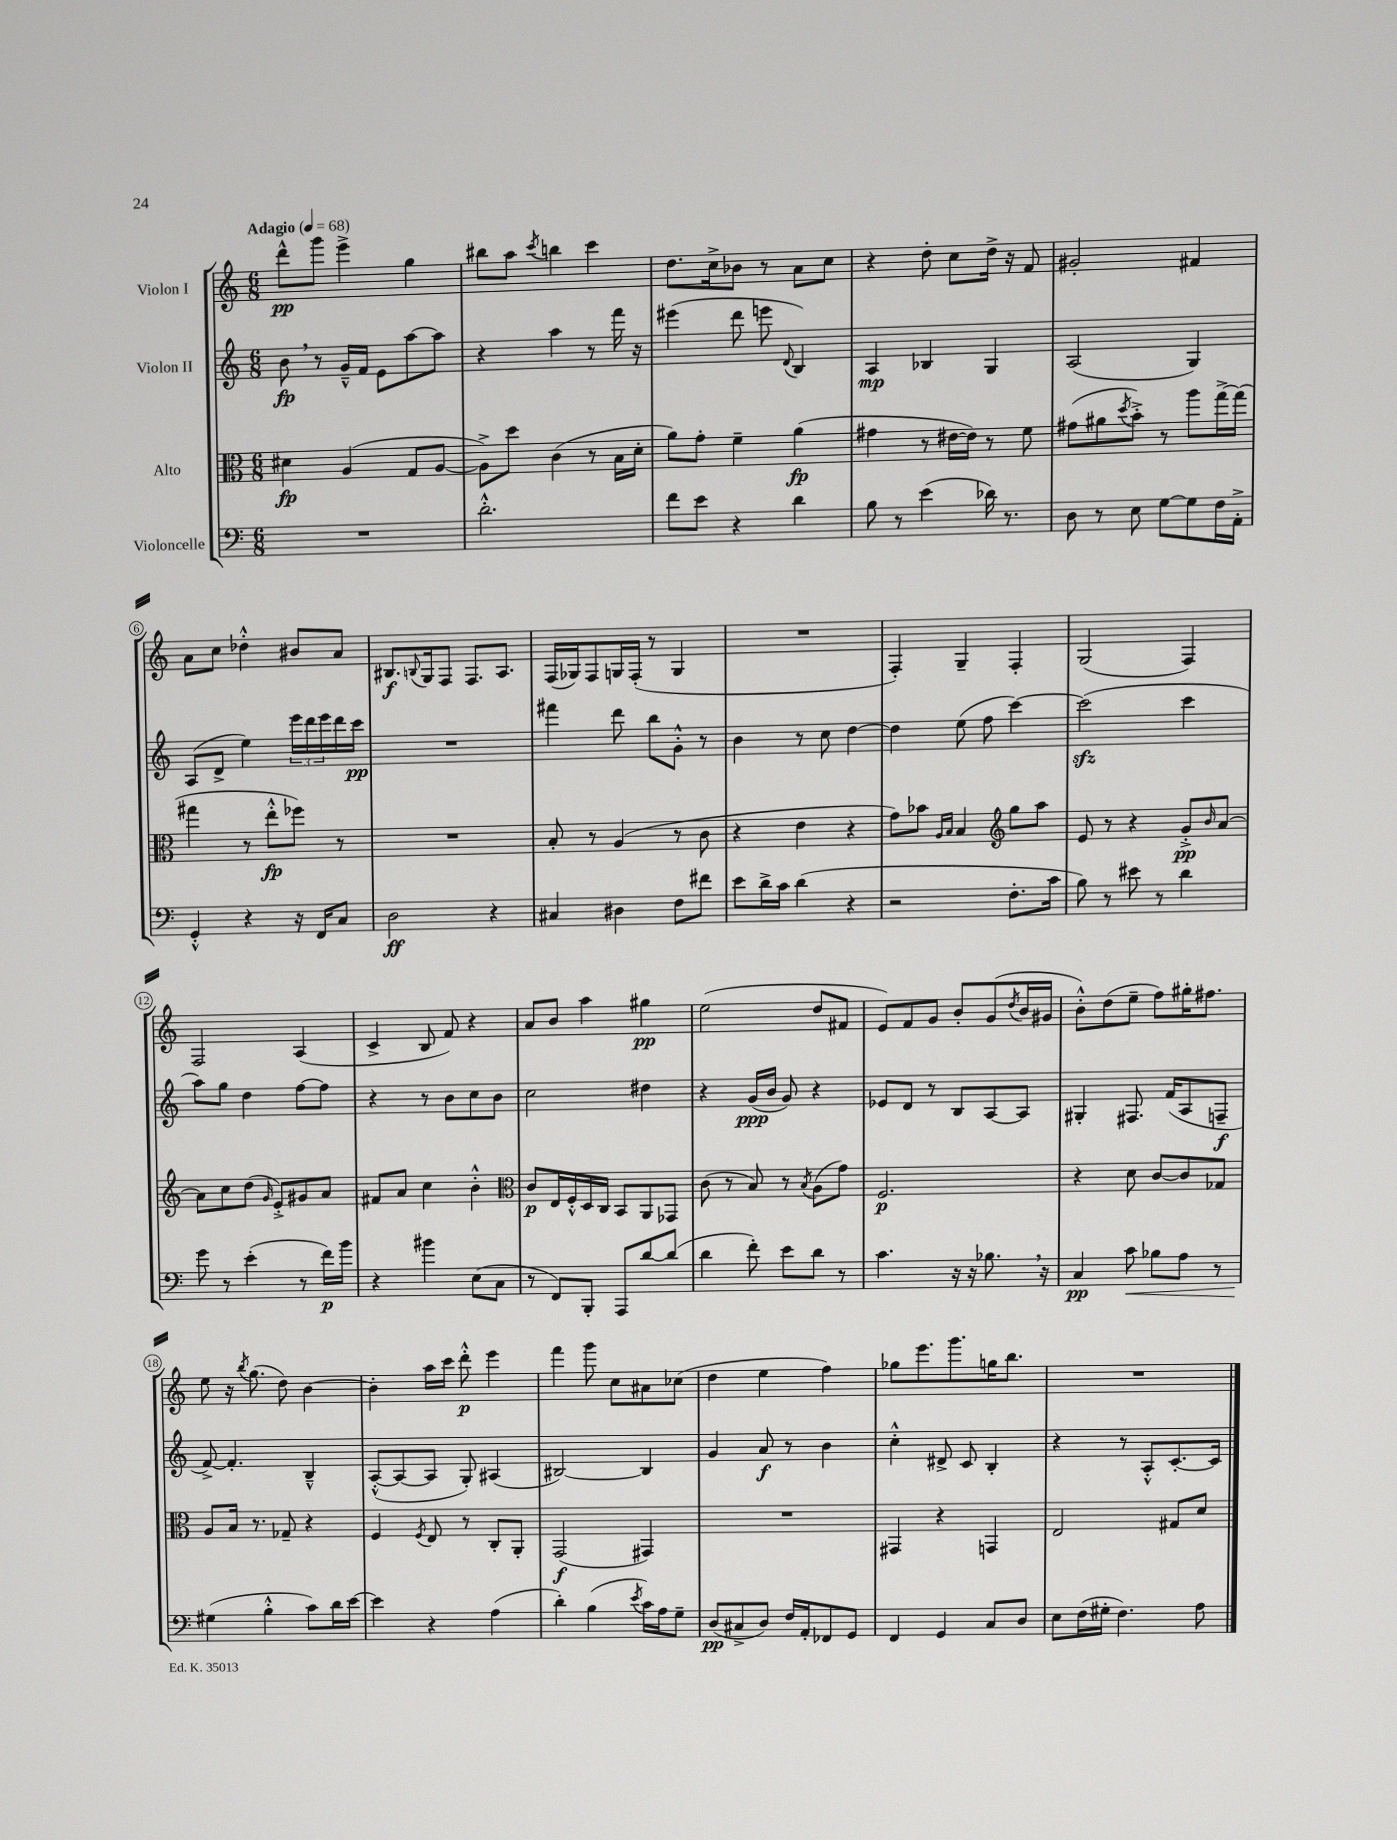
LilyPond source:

<<
\new StaffGroup <<
\new Staff = "s0" \with { instrumentName = "Violon I" } {
    \clef treble \key c \major \numericTimeSignature \time 6/8 \tempo "Adagio" 4 = 68
    d'''8-^\pp g'''8 e'''4-> g''4 |
    bis''8 a''8 \acciaccatura { c'''8 } b''4 c'''4 |
    d''8. c''16-> bes'8 r8 a'8 c''8 |
    r4 d''8-. c''8 d''16-> r16 f'8 |
    gis'2-. fis'4 |
    a'8 c''8 des''4-.-^ bis'8 a'8 |
    bis8.\f \appoggiatura { b8 } g16 f8 f8. a8. |
    f16( ges16) f8 g16 f16-.( r8 g4 |
    R2. |
    f4-.) g4-- f4-. |
    g2( f4) |
    f2 a4( |
    c'4-> b8 f'8) r4 |
    a'8 b'8 a''4 gis''4\pp |
    e''2( d''8 fis'8 |
    e'8) f'8 g'8 b'8-. g'8( \acciaccatura { d''8 } b'16 gis'16 |
    b'8-.-^) d''8( e''8-- f''8) gis''16-. fis''8. |
    e''8 r16 \acciaccatura { b''8 } g''8.( d''8) b'4~ |
    b'4-. a''16 c'''16 d'''8-.-^\p e'''4 |
    f'''4 g'''8 c''8 ais'8 ces''8( |
    d''4 e''4 f''4) |
    ges''8 e'''8. g'''8. g''16 b''8. |
    R2. \bar "|." |
}
\new Staff = "s1" \with { instrumentName = "Violon II" } {
    \clef treble \key c \major \numericTimeSignature \time 6/8
    b'8\fp \breathe r8 g'16---^ f'16 e'8 a''8~ a''8 |
    r4 a''4 r8 f'''16 r16 |
    eis'''4( d'''8 e'''8 \appoggiatura { d'8 } b4) |
    a4\mp bes4 g4 |
    a2( g4) |
    a8( d'8-> e''4) \tuplet 3/2 { e'''16 d'''16 e'''16 } d'''16 c'''16\pp |
    R2. |
    fis'''4 d'''8 b''8 g'8-.-^ r8 |
    b'4 r8 c''8 d''4~ |
    d''4 e''8( f''8 c'''4~) |
    c'''2\sfz( c'''4 |
    a''8) g''8 d''4 f''8~ f''8 |
    r4 r8 b'8 c''8 b'8 |
    c''2 dis''4 |
    r4 g'16\ppp( b'16 g'8) r4 |
    ees'8 d'8 r8 b8 a8~ a8 |
    gis4-. fis8. f'16( a8 f8--\f |
    f'8~->) f'4.-. b4---^ |
    a8~-.-^( a8~ a8 g8-.) ais4( |
    bis2~) bis4 |
    g'4 a'8\f r8 b'4 |
    c''4-.-^ dis'8-> c'8 b4-. |
    r4 r8 a8-.-^ c'8.~-. c'16 \bar "|." |
}
\new Staff = "s2" \with { instrumentName = "Alto" } {
    \clef alto \key c \major \numericTimeSignature \time 6/8
    dis'4\fp a4( g8 a8~ |
    a8->) d''8 c'4( r8 b16 d'16-. |
    a'8) g'8-. f'4-- a'4\fp( |
    gis'4 r8 eis'16~ eis'16) r8 f'8 |
    gis'8( ais'8 \acciaccatura { d''8 } b'8-.->) r8 a''8 g''16~-> g''16( |
    gis''4 r8 e''8-.-^\fp fes''8) r8 |
    R2. |
    b8-. r8 a4( r8 c'8 |
    r4 e'4 r4 |
    g'8) bes'8 \grace { a16 b16 } b4 \clef treble g''8 a''8 |
    e'8 r8 r4 g'8-.->\pp \grace { b'16 } a'8~ |
    a'8 c''8 d''8( \grace { g'16 } e'8-.->) gis'8 a'8 |
    fis'8 a'8 c''4 b'4-.-^ |
    \clef alto c'8\p e16 f16-.-^ d16 c16 b,8 a,8 ges,8 |
    c'8( r8 b8) r8 \acciaccatura { b8 } a8( g'8) |
    f2.\p |
    r4 d'8 c'8~ c'8 ges8 |
    a8 b16 r8. ges8-- r4 |
    f4 \acciaccatura { f8 } e8 r8 c8-. a,8-. |
    g,2\f( gis,4) |
    R2. |
    gis,4 r4 g,4 |
    e2 gis8 d'8 \bar "|." |
}
\new Staff = "s3" \with { instrumentName = "Violoncelle" } {
    \clef bass \key c \major \numericTimeSignature \time 6/8
    R2. |
    d'2.-.-^ |
    f'8 e'8 r4 d'4 |
    b8 r8 e'4( des'16) r8. |
    d8 r8 e8 g8~ g8 f16 a,16-.-> |
    g,4-.-^ r4 r16 f,16 c8 |
    d2\ff r4 |
    cis4 dis4 f8 fis'8 |
    e'8 d'16-> c'16 d'4( r4 |
    r2 f8.-. c'16 |
    b8) r8 eis'8 r8 d'4 |
    g'8 r8 e'4-.( r8 f'16\p) b'16 |
    r4 bis'4 e8( c8 |
    r8 f,8) b,,8-. a,,8 d'8~ d'8( |
    d'4 f'8-.) e'8 d'8 r8 |
    c'4. r16 r16 bes8. \breathe r16 |
    c4\pp c'8\< bes8 a8 r8 |
    gis4\!( b4-.-^ c'8) d'16 e'16~ |
    e'4 r4 a4( |
    d'4-.) b4( \acciaccatura { e'8 } c'16) a16 g8-- |
    d8\pp( cis8-> d8) f16 a,16-. fes,8 g,8 |
    f,4 g,4 c8 d8 |
    e8 f16( gis16-. f4.) a8 \bar "|." |
}
>>
>>
\layout { \context { \Score \override BarNumber.stencil = #(make-stencil-circler 0.1 0.3 ly:text-interface::print) } }
